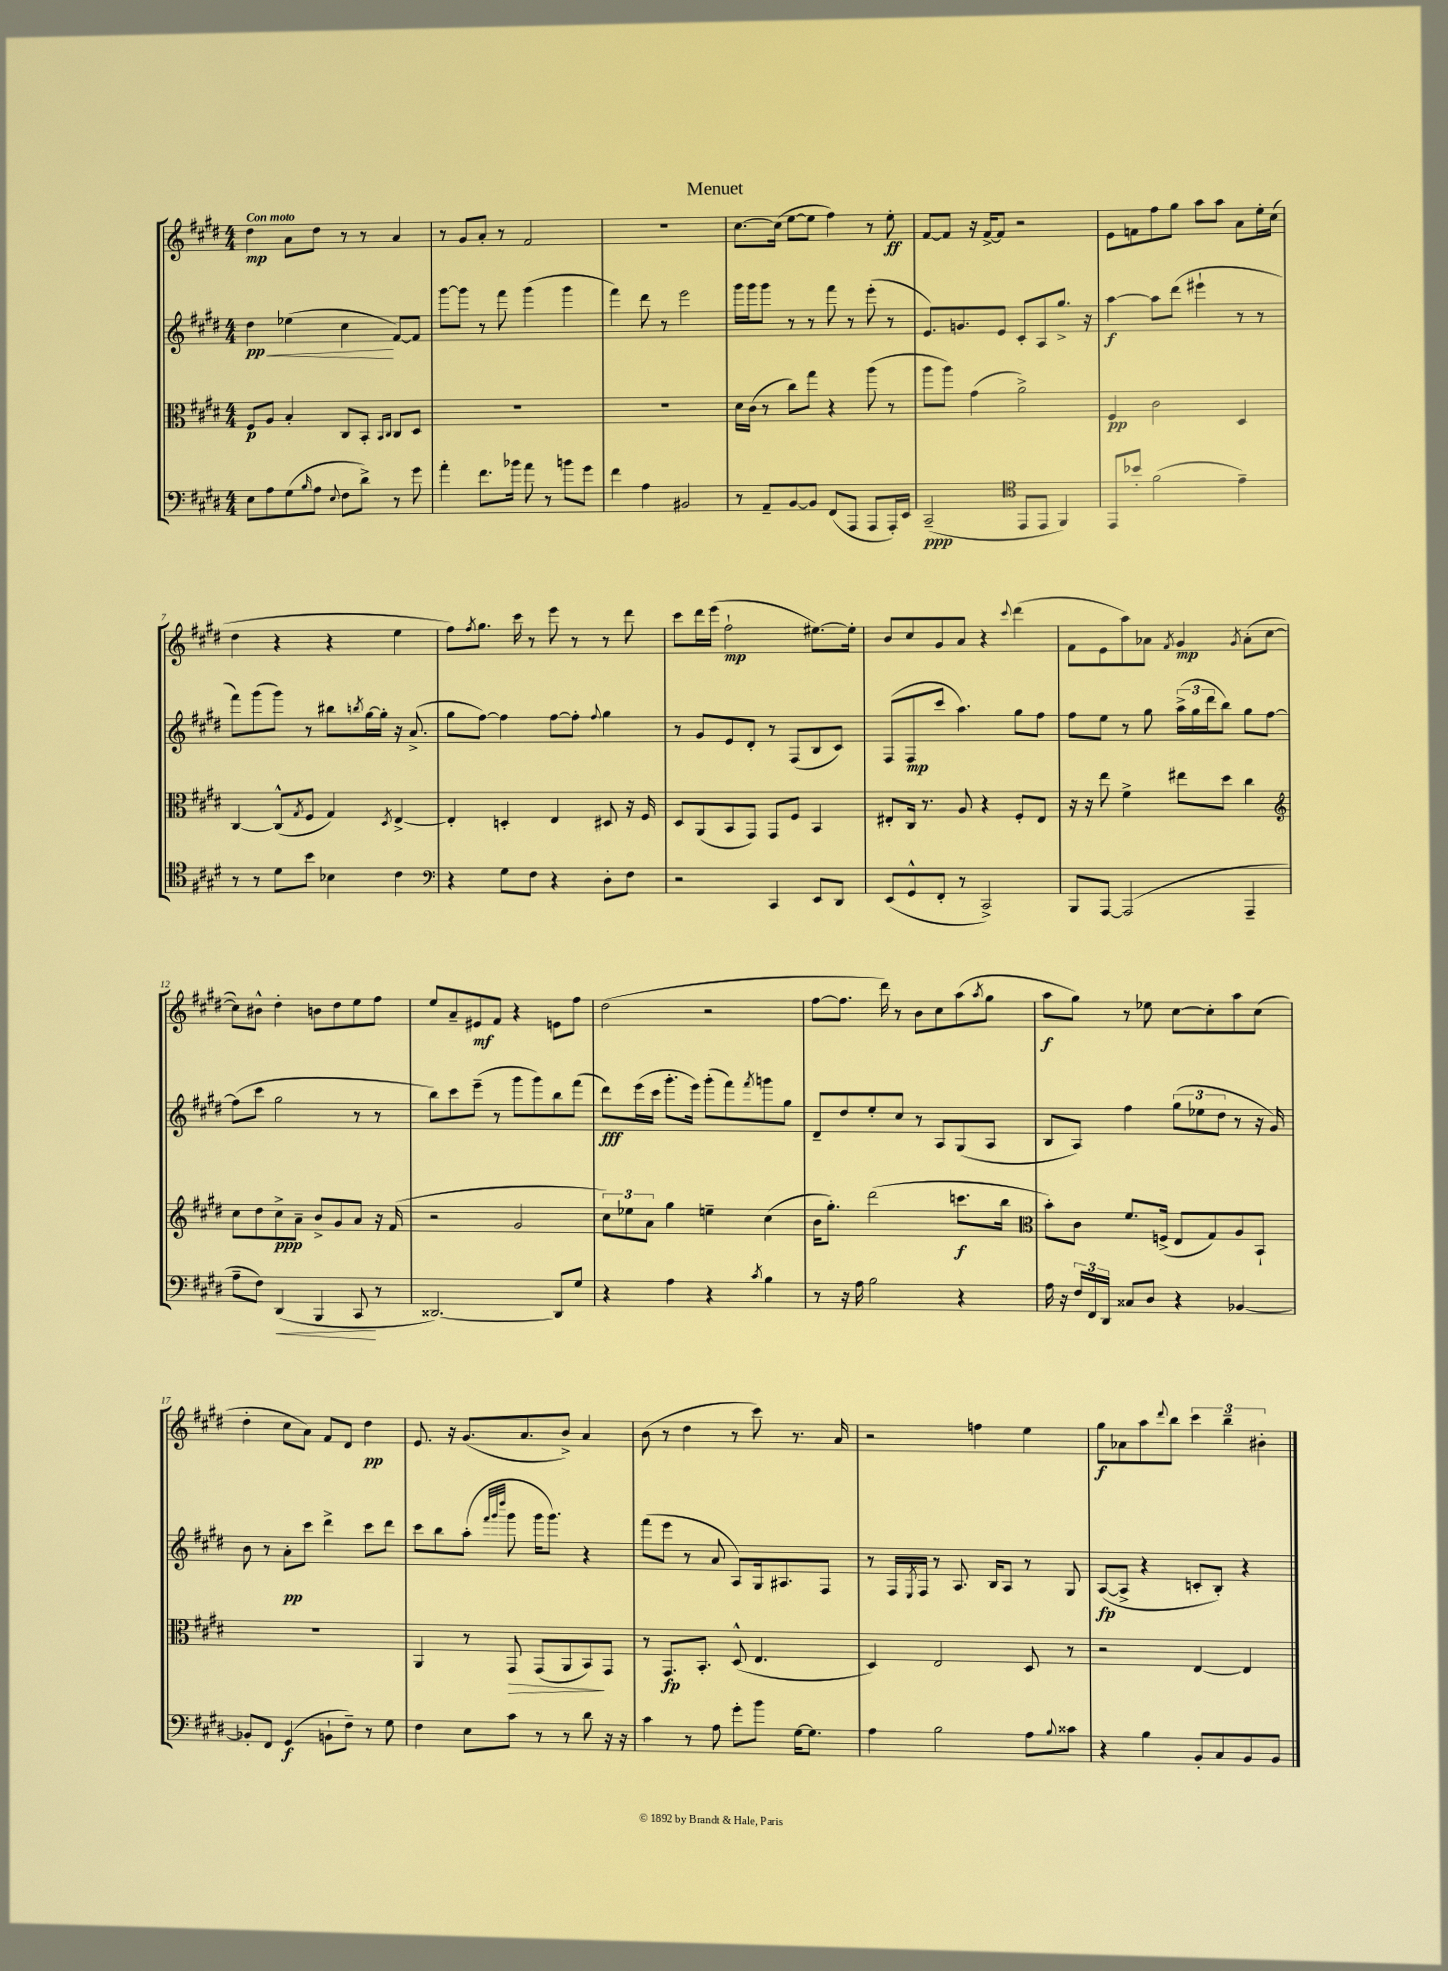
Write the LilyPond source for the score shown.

\header { title = "Menuet" }
<<
\new StaffGroup <<
\new Staff = "s0" {
    \clef treble \key e \major \numericTimeSignature \time 4/4 \tempo "Con moto"
    dis''4\mp a'8 dis''8 r8 r8 a'4 |
    r8 gis'8 a'8-. r8 fis'2 |
    R1 |
    cis''8.~ cis''16( e''8~ e''8 fis''4) r8 e''8-.\ff |
    fis'8~ fis'8 r16 fis'16~-> fis'8 r2 |
    e'8 f'8 fis''8 gis''8 a''8 a''8 a'8 e''16-. cis''16( |
    dis''4 r4 r4 e''4 |
    fis''8) \acciaccatura { fis''8 } gis''8. cis'''16 r8 e'''8 r8 r8 dis'''8 |
    cis'''8 dis'''16 e'''16( fis''2-!\mp eis''8.~) eis''16-. |
    b'8 cis''8 gis'8 a'8 r4 \appoggiatura { cis'''8 } dis'''4( |
    fis'8 e'8 a''8) aes'8 \acciaccatura { fis'8 } gis'4\mp \acciaccatura { gis'8 } aes'8-.( cis''8~ |
    cis''8) bis'8-^ dis''4-. b'8 dis''8 e''8 fis''8 |
    e''8 a'8-- eis'8\mf fis'8 r4 e'8 fis''8 |
    dis''2( r2 |
    fis''8~ fis''8. dis'''16) r8 b'8 cis''8 a''8( \acciaccatura { a''8 } gis''8 |
    a''8\f gis''8) r8 ees''8 cis''8~ cis''8-. a''8 cis''8( |
    dis''4-. cis''8 a'8) fis'8 dis'8 dis''4\pp |
    e'8. r16 gis'8.( a'8. b'8->) a'4 |
    b'8( r8 dis''4 r8 cis'''8) r8. a'16 |
    r2 f''4 e''4 |
    gis''8\f aes'8 a''8 \appoggiatura { dis'''8 } b''8 \tuplet 3/2 { cis'''4 b''4-- bis'4-. } \bar "|." |
}
\new Staff = "s1" {
    \clef treble \key e \major \numericTimeSignature \time 4/4
    dis''4\pp\< ees''4( cis''4\! fis'8~) fis'8 |
    gis'''8~ gis'''8 r8 fis'''8 gis'''4( gis'''4 |
    fis'''4) dis'''8 r8 e'''2 |
    gis'''16 gis'''16 gis'''8 r8 r8 fis'''8 r8 e'''8-.( r8 |
    e'8.) g'8. e'8 cis'8-. a8 gis''8.-> r16 |
    a''4~\f a''8 dis'''8( eis'''4-! r8 r8 |
    fis'''8) gis'''8( gis'''8) r8 bis''8 \acciaccatura { b''8 } gis''16~ gis''16-. r16 a'8.->( |
    gis''8 fis''8~) fis''4 fis''8~ fis''8-. \appoggiatura { fis''8 } gis''4 |
    r8 gis'8 e'8 dis'8-. r8 fis8( b8 cis'8) |
    fis8( fis8\mp cis'''8 a''4.) gis''8 fis''8 |
    fis''8 e''8 r8 gis''8 \tuplet 3/2 { a''16->( gis''16 dis'''16 } b''8) gis''8 fis''8~ |
    fis''8( cis'''8 gis''2 r8 r8 |
    b''8) cis'''8 e'''8--( r8 gis'''8 gis'''8) b''8 fis'''8( |
    dis'''8\fff) e'''16( cis'''16 gis'''8.-. e'''16) gis'''8-.( fis'''8) \acciaccatura { fis'''8 } g'''8 gis''8 |
    dis'8-- dis''8 e''8-. cis''8 r8 a8 gis8( a8 |
    b8 a8) fis''4 \tuplet 3/2 { gis''8( ees''8 dis''8 } r8 r16 gis'16) |
    b'8 r8 a'8-.\pp cis'''8 dis'''4-> cis'''8 dis'''8 |
    cis'''8 b''8 a''8-.( \grace { fis'''32 gis'''32 dis''''32 } gis'''8 gis'''16 gis'''8.) r4 |
    fis'''8( e'''8 r8 a'8 a8) gis16 ais8. fis8 |
    r8 fis16 \acciaccatura { e8 } fis16 r8 a8. b16 a8 r8 gis8 |
    a8~\fp( a8-> r4 c'8-. b8-.) r4 \bar "|." |
}
\new Staff = "s2" {
    \clef alto \key e \major \numericTimeSignature \time 4/4
    fis8\p a8 b4-. cis8 b,8-. \grace { b,16 cis16 } cis8 dis8 |
    R1 |
    R1 |
    dis'16 cis'16( r8 cis''8) gis''8 r4 a''8( r8 |
    a''8 a''8) gis'4( a'2->) |
    fis4\pp cis'2 dis4 |
    cis4~ cis8-^( \acciaccatura { gis8 } fis8 gis4) \acciaccatura { dis8 } e4~-> |
    e4-. d4-. e4 dis8 r16 fis16 |
    dis8 a,8( b,8 gis,8) gis,8 fis8 b,4 |
    eis8-. cis16 r8. a8 r4 fis8-. eis8 |
    r16 r16 e''8 fis'4-> eis''8 dis''8 cis''4 |
    \clef treble cis''8 dis''8 cis''8->\ppp a'8-- b'8-> gis'8 a'8 r16 fis'16( |
    r2 gis'2 |
    \tuplet 3/2 { cis''8) ees''8 a'8 } gis''4 e''4-- cis''4( |
    b'16 gis''8.-.) dis'''2( c'''8.\f b''16 |
    \clef alto b'8-.) cis'8 fis'8. f16->( e8 gis8) a8 b,8-! |
    R1 |
    a,4 r8 gis,8\> gis,8( a,8 b,8\!) gis,8 |
    r8 gis,8.\fp b,8.-. dis8-^( e4. |
    dis4) e2 dis8 r8 |
    r2 e4~ e4 \bar "|." |
}
\new Staff = "s3" {
    \clef bass \key e \major \numericTimeSignature \time 4/4
    e8 a8 gis8( \grace { b16 } a8 \appoggiatura { e8 } fis8 dis'8->) r8 gis'8 |
    a'4-. fis'8. bes'16 a'8 r8 b'8 gis'8 |
    fis'4 a4 bis,2 |
    r8 a,8-- b,8~ b,8 fis,8( a,,8 a,,8 a,,16-.) e,16 |
    cis,2--\ppp( \clef tenor e,8 e,8 fis,4) |
    e,8 bes'8-. fis'2( e'4--) |
    r8 r8 dis'8 b'8 bes4 cis'4 |
    \clef bass r4 gis8 fis8 r4 dis8-. fis8 |
    r2 cis,4 e,8 dis,8 |
    e,8( gis,8-^ fis,8-. r8 cis,2->) |
    b,,8 a,,8~ a,,2( a,,4-- |
    a8-- fis8) dis,4\<( b,,4 cis,8\! r8 |
    disis,2.~) disis,8 gis8 |
    r4 a4 r4 \acciaccatura { cis'8 } b4 |
    r8 r16 a16 b2 r4 |
    a16 r16 \tuplet 3/2 { fis16 fis,16 dis,16 } cisis8 dis8 r4 bes,4~ |
    bes,8-. fis,8 gis,4\f( b,8-! fis8--) r8 gis8 |
    fis4 e8 cis'8 r8 r8 dis'8 r16 r16 |
    cis'4 r8 a8 gis'8-. b'8 gis16~ gis8. |
    a4 b2 a8 \appoggiatura { b8 } cisis'8 |
    r4 b4 b,8-. cis8 b,8 b,8 \bar "|." |
}
>>
>>
